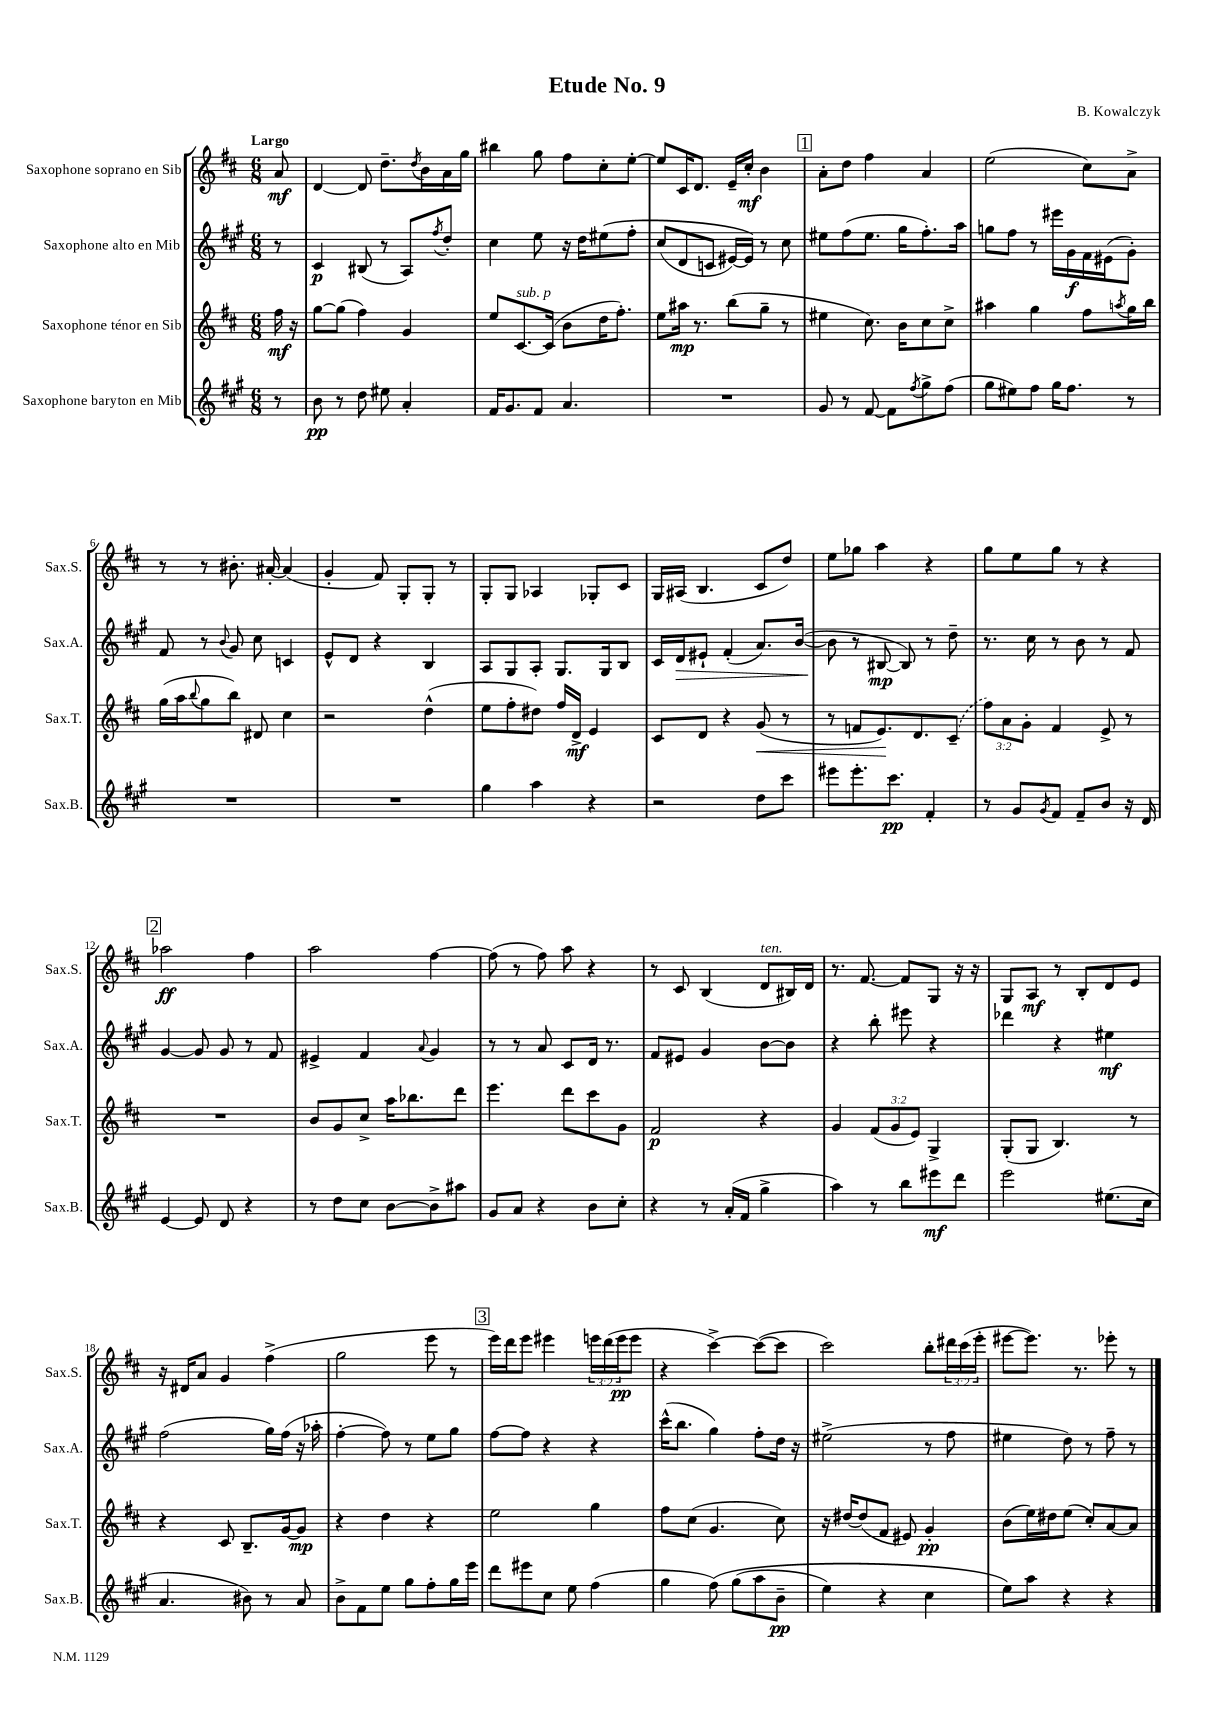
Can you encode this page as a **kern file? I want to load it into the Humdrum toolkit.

**kern	**kern	**kern	**kern
*staff4	*staff3	*staff2	*staff1
*clefG2	*clefG2	*clefG2	*clefG2
*k[f#c#g#]	*k[f#c#]	*k[f#c#g#]	*k[f#c#]
*M6/8	*M6/8	*M6/8	*M6/8
8r	16ff#	8r	8a
.	16r	.	.
=	=	=	=
8b	[8gg	4c#	[4d
8r	(8gg]	.	.
8dd	4ff#)	(8B#	8d]
8ee#	.	8r	8.dd~
4a'	4g	8A)	.
.	.	.	8qdd
.	.	.	16b
.	.	8qff#	.
.	.	8dd'	16a
.	.	.	16gg
=	=	=	=
16f#	8ee	4cc#	4bb#
8.g#	.	.	.
.	[8.c#	.	.
8f#	.	8ee	8gg
.	(16c#]	.	.
4.a	8b	16r	8ff#
.	.	16dd	.
.	16dd	&(8ee#	8cc#'
.	8.ff#')	.	.
.	.	8ff#'	[8ee'
=	=	=	=
2.r	8ee	(8cc#	8ee]
.	16aa#	8d	16c#
.	8.r	.	8.d
.	.	8c	.
.	(8bb	[16e#)	16e~
.	.	16e#]&)	16cc#'
.	8gg~	8r	4b
.	8r	8cc#	.
=	=	=	=
8g#	4ee#	8ee#	8a'
8r	.	(8ff#	8dd
[8f#	8.cc#)	8.ee#	4ff#
8f#]	.	.	.
.	16b	16gg#	.
8qff#	.	.	.
8gg#^	8cc#	8.ff#')	4a
(8ff#	8cc#^	.	.
.	.	16aa	.
=	=	=	=
8gg#	4aa#	8gg	(2ee
8ee#)	.	8ff#	.
8ff#	4gg	8r	.
16gg#	.	16eee#	.
8.ff#	.	16g#	.
.	8ff#	16f#	8cc#)
.	.	(16e#	.
.	8qaa	.	.
8r	16gg	8g#')	8a^
.	16bb	.	.
=	=	=	=
2.r	(16gg	8f#	8r
.	16aa	.	.
.	8qqbb	.	.
.	8gg	8r	8r
.	.	8qqb	.
.	8bb)	8g#	8.b#'
.	8d#	8cc#	.
.	.	.	[16a#'
.	4cc#	4c	(4a#]
=	=	=	=
2.r	2r	8e^^	4g'
.	.	8d	.
.	.	4r	8f#)
.	.	.	8G'
.	(4dd^^	4B	8G'
.	.	.	8r
=	=	=	=
4gg#	8ee	8A	8G'
.	8ff#'	8G#	8G
4aa	8dd#)	8A'	4A-
.	16ff#	8.G#	.
.	16d^	.	.
4r	4e	.	8G-'
.	.	16G#	.
.	.	8B	8c#
=	=	=	=
2r	8c#	16c#	16G
.	.	16d	(16A#
.	8d	8e#`	4.B
.	4r	(4f#'	.
8dd	(8g	8.a)	8c#
8ccc#	8r	.	8dd)
.	.	([16b	.
=	=	=	=
8eee#	8r	8b]	8ee
8.eee#'	8f	8r	8gg-
.	8.e)	[8B#	4aa
8.ccc#	.	.	.
.	.	8B#])	.
.	8.d	.	.
4f#'	.	8r	4r
.	(8c#~	8dd~	.
=	=	=	=
8r	12ff#)	8.r	8gg
.	12a	.	.
8g#	.	.	8ee
.	12g'	.	.
.	.	16cc#	.
8qg#	.	.	.
8f#	4f#	8r	8gg
8f#~	.	8b	8r
8b	8e^	8r	4r
16r	8r	8f#	.
16d	.	.	.
=	=	=	=
[4e	2.r	[4g#	2aa-
8e]	.	8g#]	.
8d	.	8g#	.
4r	.	8r	4ff#
.	.	8f#	.
=	=	=	=
8r	8b	4e#^	2aa
8dd	8g	.	.
8cc#	8cc#^	4f#	.
[8b	16aa	.	.
.	8.bb-	.	.
.	.	8qqa	.
8b^]	.	4g#	[4ff#
8aa#	8ddd	.	.
=	=	=	=
8g#	4.eee	8r	(8ff#]
8a	.	8r	8r
4r	.	8a	8ff#)
.	8ddd	8c#	8aa
8b	8ccc#	16d	4r
.	.	8.r	.
8cc#'	8g	.	.
=	=	=	=
4r	2f#	8f#	8r
.	.	8e#	8c#
8r	.	4g#	(4B
(16a'	.	.	.
16f#	.	.	.
4gg#^	4r	[8b	8d
.	.	8b]	16B#)
.	.	.	16d
=	=	=	=
4aa)	4g	4r	8.r
.	.	.	[8.f#
8r	(12f#	8bb'	.
.	12g	.	.
8bb	.	8eee#	8f#]
.	12e)	.	.
8eee#	4G^	4r	8G
8ddd	.	.	16r
.	.	.	16r
=	=	=	=
2eee	(8G'	4ddd-	8G
.	8G	.	8A
.	4.B)	4r	8r
.	.	.	8B'
(8.ee#	.	4ee#	8d
.	8r	.	8e
16cc#	.	.	.
=	=	=	=
4.a	4r	(2ff#	16r
.	.	.	16d#
.	.	.	8a
.	8c#	.	4g
8b#)	8.B~	.	.
8r	.	16gg#)	(4ff#^
.	[16g	(16ff#	.
8a	8g]	16r	.
.	.	16aa-'	.
=	=	=	=
8b^	4r	[4ff#'	2gg
8f#	.	.	.
8ee	4dd	8ff#])	.
8gg#	.	8r	.
8ff#'	4r	8ee	8eee
16gg#	.	8gg#	8r
16eee	.	.	.
=	=	=	=
8ddd	2ee	[8ff#	16eee)
.	.	.	16ddd
8eee#	.	8ff#]	8eee
8cc#	.	4r	4eee#
8ee	.	.	.
(4ff#	4gg	4r	24eee
.	.	.	(24ddd
.	.	.	24eee
.	.	.	8eee
=	=	=	=
4gg#	8ff#	(16ccc#^^	4r
.	.	8.bb	.
.	(8cc#	.	.
&(8ff#)	4.g	4gg#)	[4ccc#^)
(8gg#	.	.	.
8aa	.	8ff#'	(8ccc#_
8b~	8cc#)	16dd	8ccc#]
.	.	16r	.
=	=	=	=
4ee)	16r	(2ee#^	2ccc#)
.	[16dd#	.	.
.	(8dd#]	.	.
4r	8f#	.	.
.	8e#)	.	.
4cc#	4g'	8r	8bb'
.	.	8ff#	24ddd#
.	.	.	(24ccc#
.	.	.	24eee'
=	=	=	=
8ee&)	(8b	4ee#	[8eee#
8aa	16ee)	.	8.eee#])
.	16dd#	.	.
4r	(8ee	8dd)	.
.	.	.	8.r
.	8cc#')	8r	.
4r	[8a	8ff#~	8eee-'
.	8a]	8r	8r
==	==	==	==
*-	*-	*-	*-
